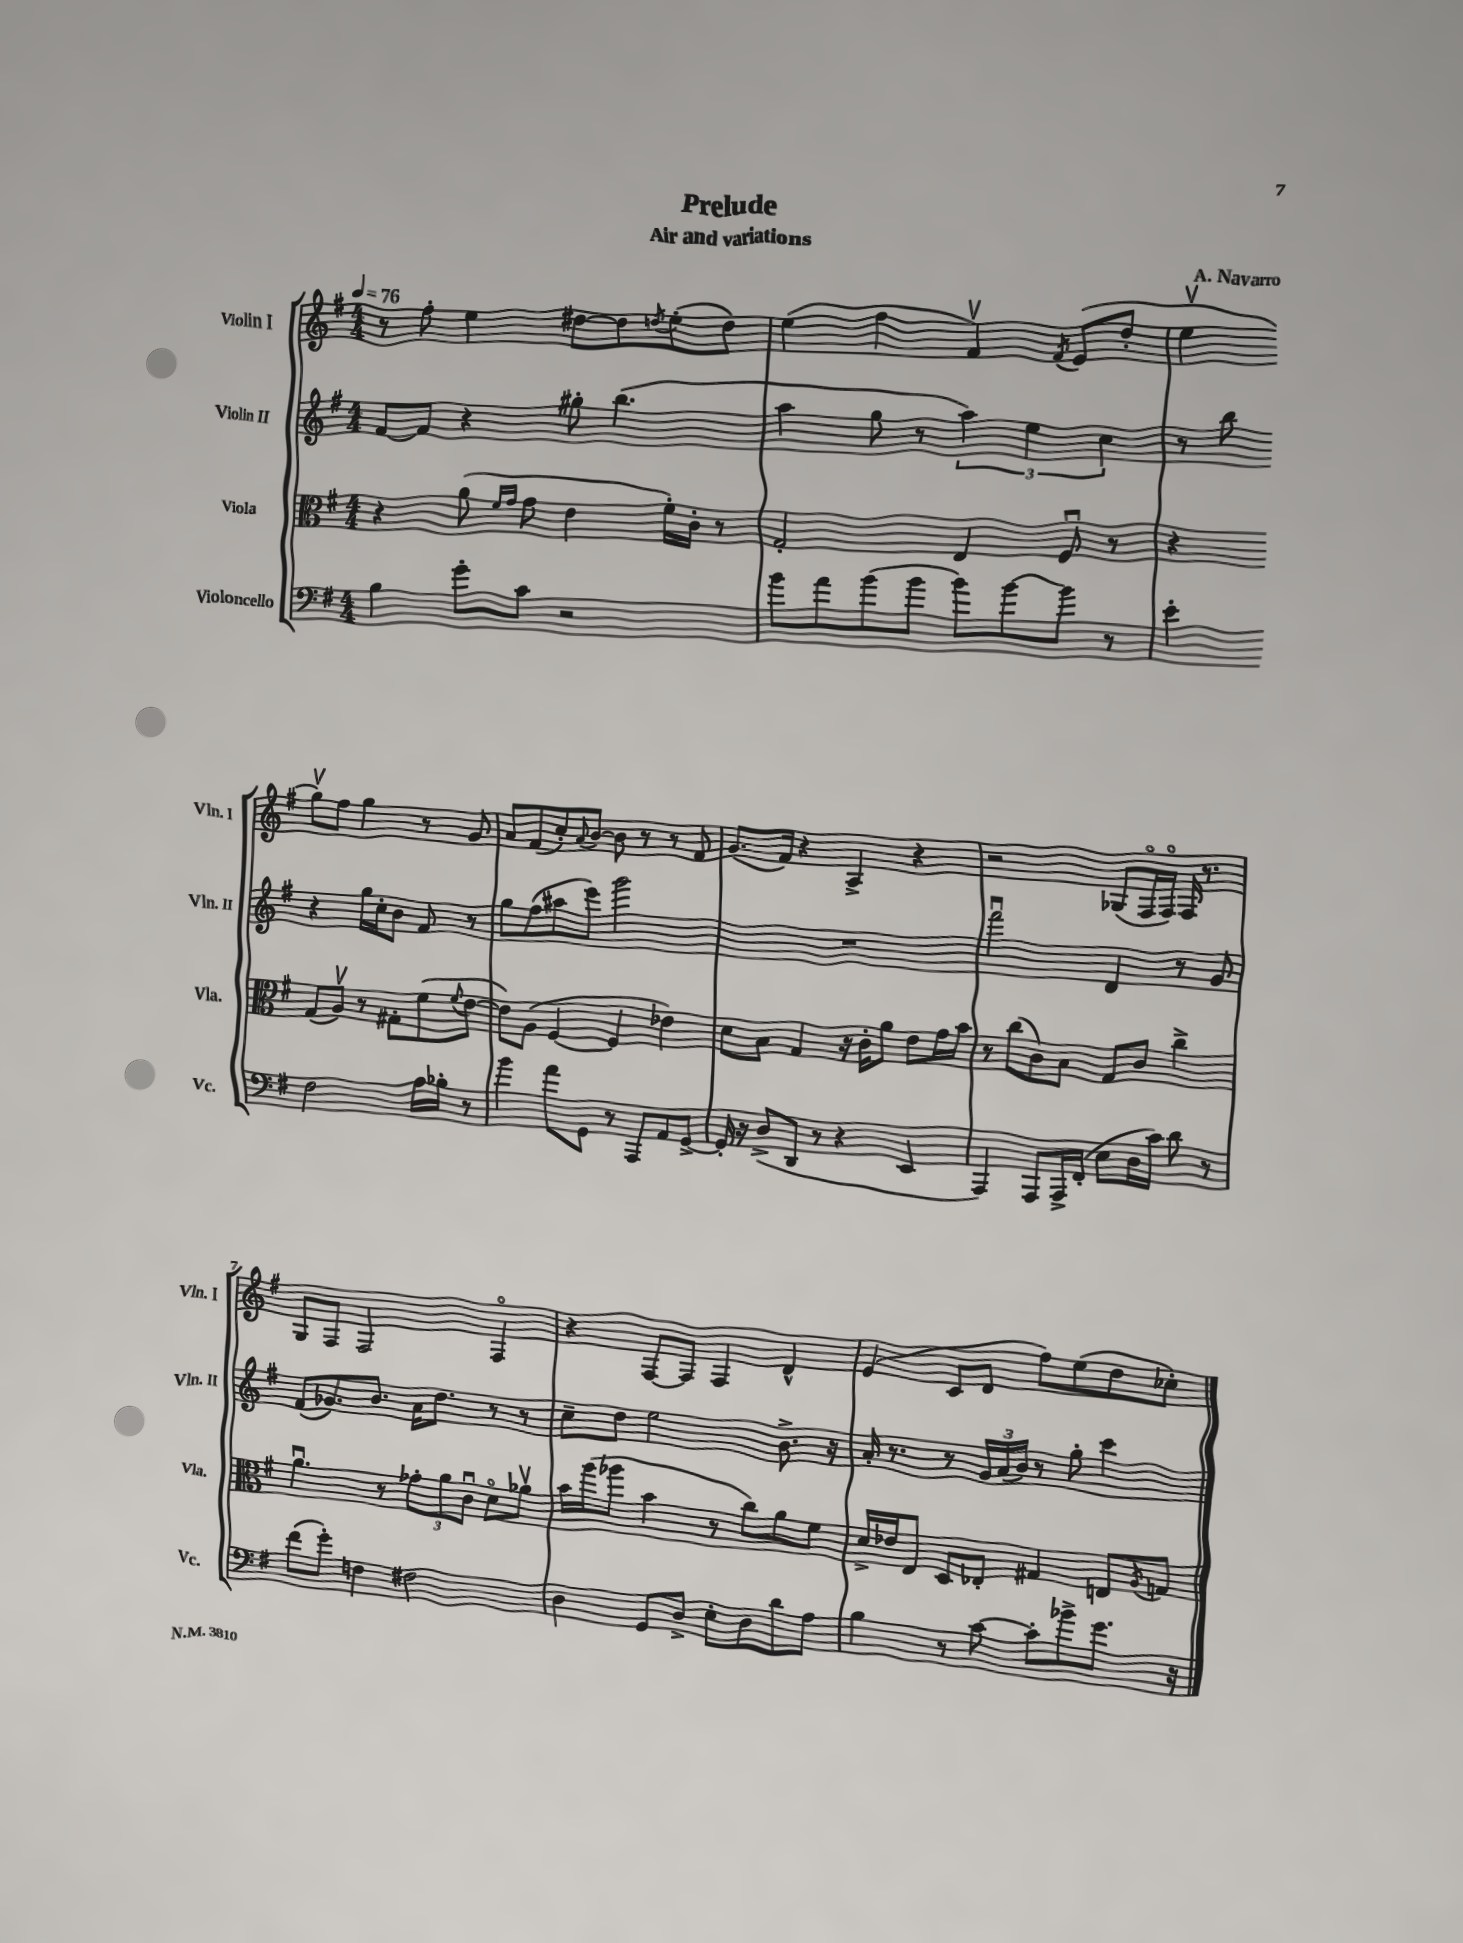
\header { title = "Prelude" composer = "A. Navarro" subtitle = "Air and variations" }
<<
\new StaffGroup <<
\new Staff = "s0" \with { instrumentName = "Violin I" shortInstrumentName = "Vln. I" } {
    \clef treble \key g \major \numericTimeSignature \time 4/4 \tempo 4 = 76
    r8 fis''8-. e''4 dis''8~ dis''8 \acciaccatura { d''8 } e''8-.( d''8) |
    e''4( fis''4 fis'4\upbow) \acciaccatura { fis'8 } e'8( d''8-. |
    e''4\upbow g''8\upbow) fis''8 g''4 r8 g'8 |
    a'8 fis'8( c''8-.) \appoggiatura { a'8 } b'8~ b'8 r8 r8 fis'8 |
    g'8.( fis'16) r4 a4-> r4 |
    r2 ges8( fis16\flageolet fis16\flageolet) fis16 r8. |
    g8 fis8 fis2 fis4\flageolet |
    r4 fis8~ fis8 fis4 d'4-^ |
    e'4( c'8 d'8 fis''8) e''8( d''8 ces''8-.) \bar "|." |
}
\new Staff = "s1" \with { instrumentName = "Violin II" shortInstrumentName = "Vln. II" } {
    \clef treble \key g \major \numericTimeSignature \time 4/4
    fis'8~ fis'8 r4 gis''8-. b''4.( |
    a''4 g''8 r8 \tuplet 3/2 { a''4) e''4 c''4 } |
    r8 b''8 r4 g''16 c''16-. b'8 fis'8 r8 |
    g''8 fis''8( ais''8 e'''8) g'''2 |
    R1 |
    fis'''2\downbow d'4 r8 g'8 |
    fis'8( ges'8.) b'8. a'16 d''8. r8 r8 |
    c''8-- d''8 e''2 b'8.-> r16 |
    a'16-. r8. r8 \tuplet 3/2 { g'16 a'16( b'16) } r8 g''8-. c'''4 \bar "|." |
}
\new Staff = "s2" \with { instrumentName = "Viola" shortInstrumentName = "Vla." } {
    \clef alto \key g \major \numericTimeSignature \time 4/4
    r4 a'8( \grace { fis'16 g'16 } g'8 e'4 fis'16-.) c'16-. r8 |
    g2-. e4 fis8\downbow r8 |
    r4 g8( a8\upbow) r8 gis8-. fis'8( \appoggiatura { fis'8 } e'8~ |
    e'8) a8( fis4~ fis4 ees'4) |
    d'8 b8 g4 r16 c'16-. a'8 e'8 g'16 b'16 |
    r8 c''8( c'8) b8 g8 c'8 c''4-> |
    a'4.\downbow r8 \tuplet 3/2 { ges'8-. a'8 c'8\downbow } d'8\flageolet aes'8\upbow |
    b'16 a''16( aes''8 b'4 r8 c''8) a'8 fis'8 |
    d'16-> ees'16 e8 d8 ees8-. gis4 e8 \acciaccatura { a8 } g8 \bar "|." |
}
\new Staff = "s3" \with { instrumentName = "Violoncello" shortInstrumentName = "Vc." } {
    \clef bass \key g \major \numericTimeSignature \time 4/4
    b4 g'8-. c'8 r2 |
    b'8 a'8 b'8( b'8 b'8) b'8~ b'8 r8 |
    e'4-. fis2 a16 bes16-. r8 |
    b'4 a'8 g,8 r8 a,,8 a,8 g,8~-> |
    g,16-. r16 d8->( d,8 r8 r4 e,4 |
    a,,4) a,,8 a,,16-> fis,16-.( e8 d16 c'16) d'8 r8 |
    fis'8( g'8-.) f4 fis2 |
    d4 g,8 d8-> e8-. d8 d'8 a8 |
    b4 r8 c'8~ c'8-. bes'8-> g'8. r16 \bar "|." |
}
>>
>>
